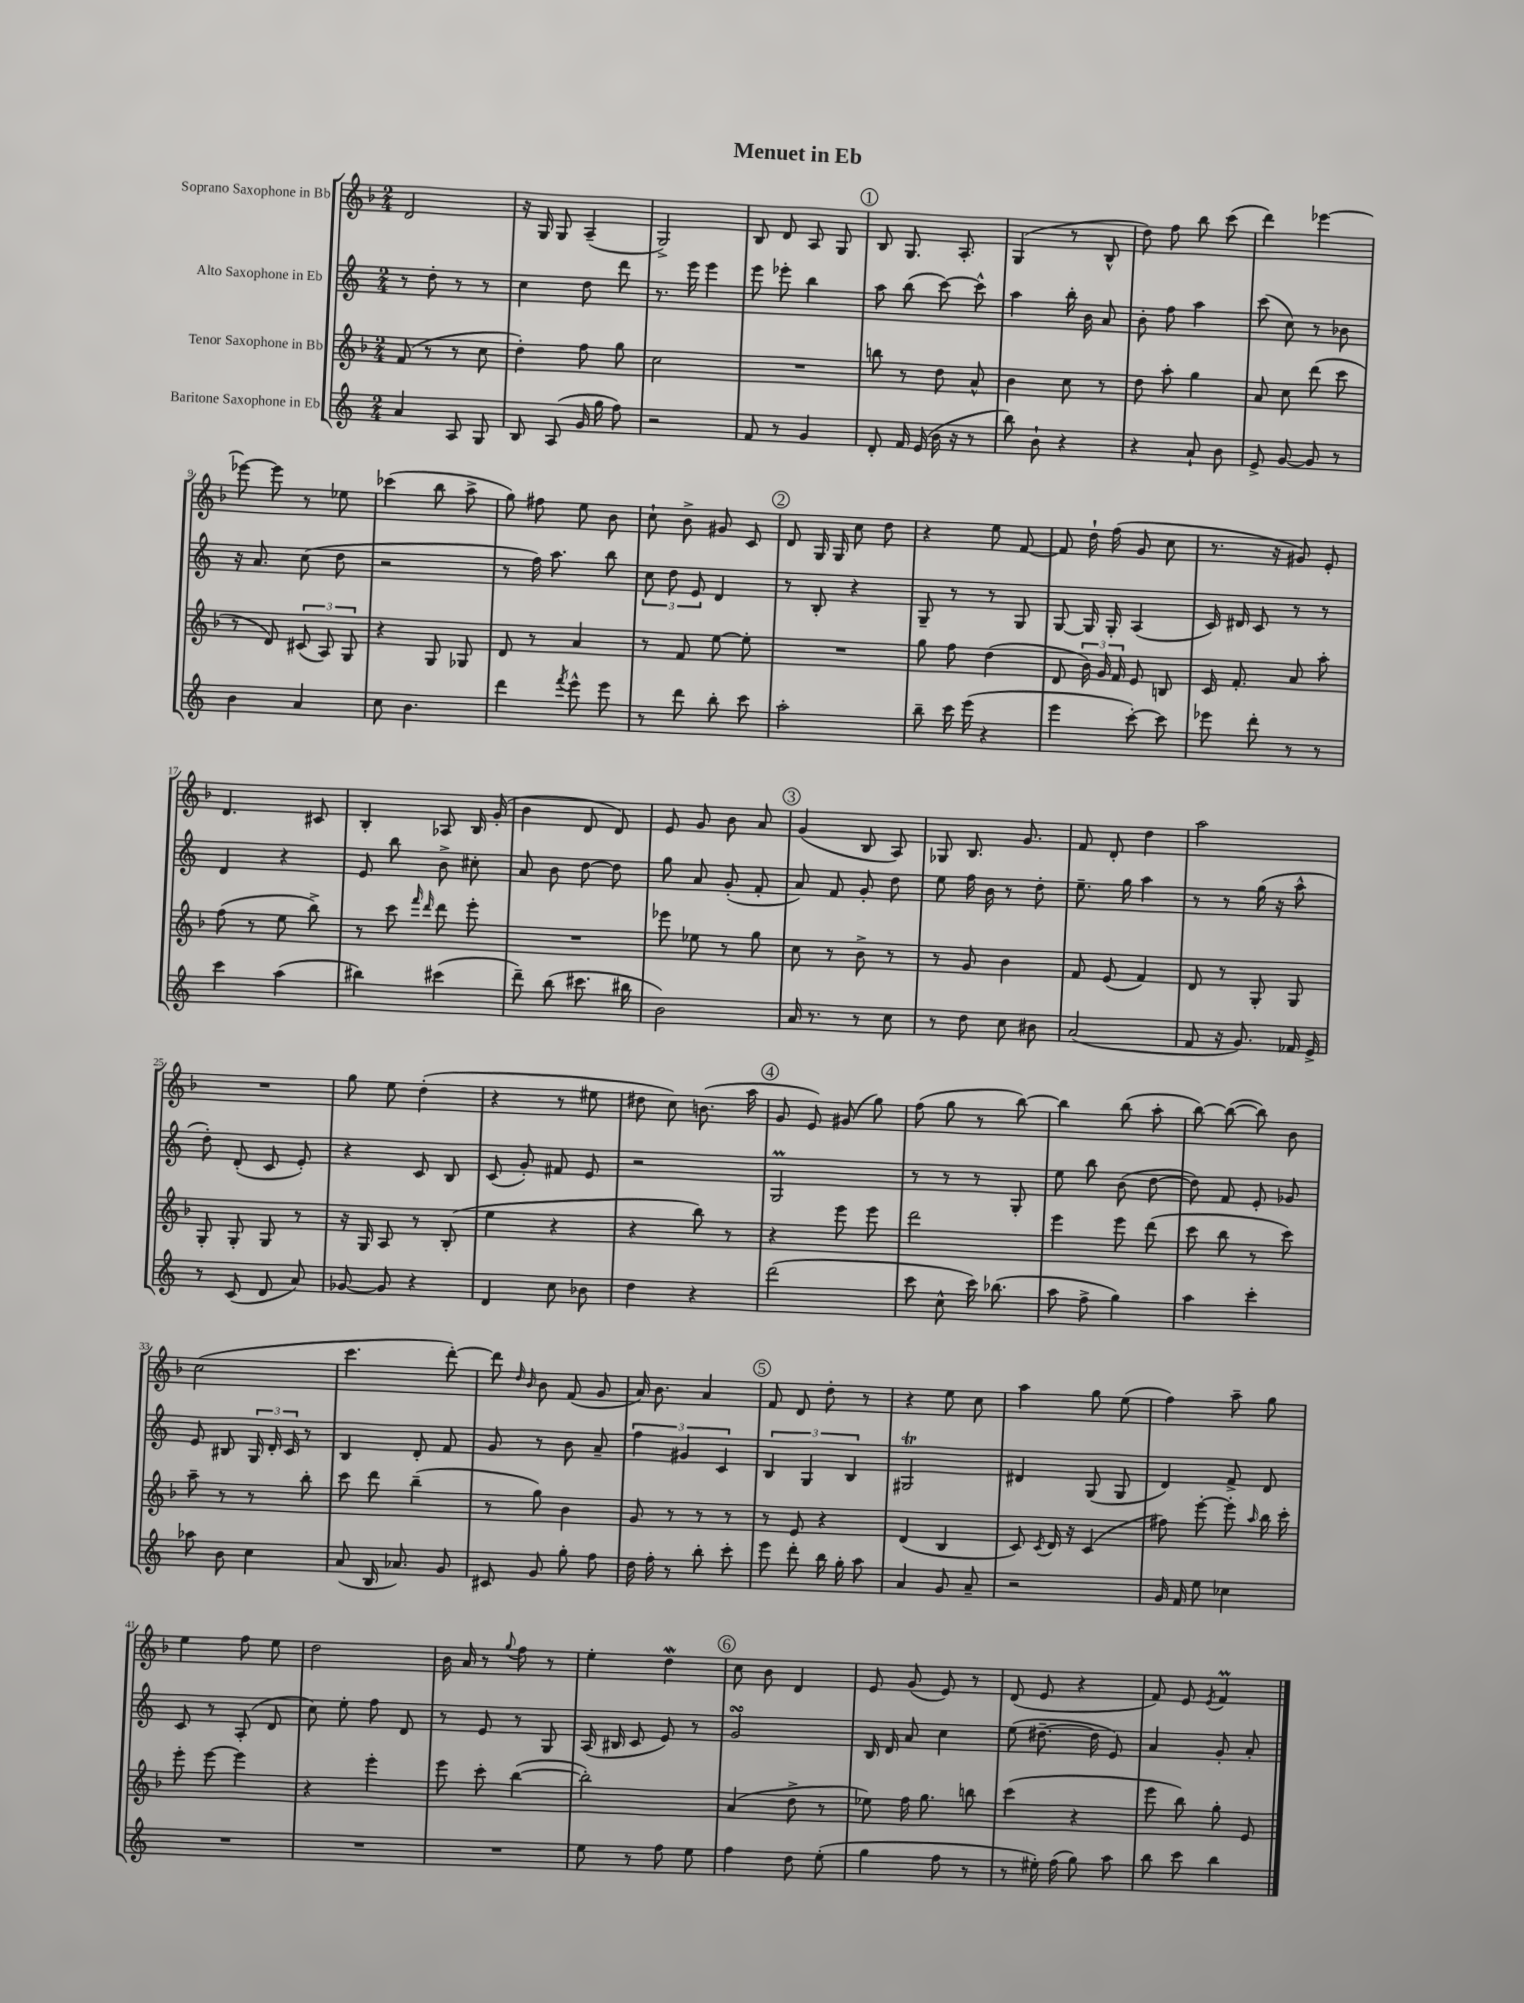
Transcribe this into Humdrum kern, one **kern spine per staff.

**kern	**kern	**kern	**kern
*staff4	*staff3	*staff2	*staff1
*clefG2	*clefG2	*clefG2	*clefG2
*k[]	*k[b-]	*k[]	*k[b-]
*M2/4	*M2/4	*M2/4	*M2/4
4a	(8f	8r	2d
.	8r	8dd'	.
8A	8r	8r	.
8G	8cc	8r	.
=	=	=	=
8B	4dd')	4cc	16r
.	.	.	16G
(8A	.	.	8G
16g	8ff	8dd	(4A~
16gg	.	.	.
8ff)	8gg	8ddd	.
=	=	=	=
2r	2cc	8.r	2G^)
.	.	16eee	.
.	.	4eee	.
=	=	=	=
8f	2r	8eee	8B-
8r	.	8eee-'	8d
4g	.	4bb	8A
.	.	.	8G
=	=	=	=
8d'	8bb	8aa	8B-
16f	8r	(8bb	8.G
(16e	.	.	.
16b	8dd	[8ccc)	.
16r	.	.	8.A'
8r	8a^^	8ccc^^]	.
=	=	=	=
8bb)	4b-	4aa	(4G
8b`	.	.	.
4r	8cc	16bb'	8r
.	.	16b	.
.	8r	8a	8B-^^
=	=	=	=
4r	8dd	8b'	8dd)
.	8aa'	8ff	8ff
8a`	4gg	4aa	8bb-
8b	.	.	(8ccc
=	=	=	=
8e^	8a	(8ccc	4ddd)
[8g	8cc	8cc)	.
8g]	(8ddd	8r	[4eee-
8r	8ccc	8b-	.
=	=	=	=
4b	8r	16r	8eee-_
.	.	8.a	.
.	8d)	.	8eee-]
4a	(12c#	(8cc	8r
.	12A)	.	.
.	.	8dd	8ee-
.	12G	.	.
=	=	=	=
8cc	4r	2r	(4ccc-
4.b	.	.	.
.	8G	.	8bb-
.	8G-	.	8aa^
=	=	=	=
4ddd	8d	8r	8gg)
.	8r	16ff)	8ff#
.	.	8.aa	.
8qfff	.	.	.
8eee^^	4a	.	8ee
8eee	.	8bb	8b-
=	=	=	=
8r	8r	12cc	8cc`
.	.	12dd	.
8ddd	8f	.	8b-^
.	.	12e	.
8bb'	[8ee	4d	8g#
8ccc	8ee']	.	8c
=	=	=	=
2aa'	2r	8r	8d
.	.	8B'	16G
.	.	.	16G
.	.	4r	8cc
.	.	.	8dd
=	=	=	=
8bb~	8gg	8G~	4r
16ccc	8ff	8r	.
(16eee	.	.	.
4r	(4dd	8r	8ee
.	.	8G	[8f
=	=	=	=
4eee	8d	[8G	8f]
.	24b-)	16G]	16dd`
.	24g	.	.
.	.	16G'	(16ff
.	24f	.	.
[8ccc')	8e	(4A	8g
8ccc]	8B	.	8cc
=	=	=	=
8eee-	16c	16c)	8.r
.	8.f'	16d#	.
8ddd'	.	8c	.
.	.	.	16r
8r	8a	8r	8g#)
8r	8aa'	8r	8e'
=	=	=	=
4ccc	(8ff	4d	4.d
.	8r	.	.
(4aa	8ee	4r	.
.	8bb-^)	.	8c#
=	=	=	=
4bb#)	8r	8e	4B-'
.	8ccc	8bb	.
.	16qqfff	.	.
.	16qqddd	.	.
(4ccc#	8ddd	8b^	8A-
.	8eee'	8cc#'	16B-
.	.	.	(16g'
=	=	=	=
8ddd~)	2r	8a	4b-
(8bb	.	8b	.
8.ccc#	.	[8dd	8d
.	.	8dd]	8d)
16bb#	.	.	.
=	=	=	=
2b)	8eee-	8gg	8e
.	8ee-	8a	8g
.	8r	(8g'	8b-
.	8gg	8f'	8a
=	=	=	=
16a	8cc	8a)	(4g
8.r	.	.	.
.	8r	8f	.
8r	8b-^	8g'	8B-
8cc	8r	8dd	8A)
=	=	=	=
8r	8r	8ee	8G-
8dd	8g	16ff	8.B-
.	.	16b	.
8cc	4b-	8r	.
.	.	.	8.g
8b#	.	8dd'	.
=	=	=	=
(2a	8f	8.ee~	8f
.	(8e	.	8d'
.	.	16gg	.
.	4f)	4aa	4dd
=	=	=	=
8f	8d	8r	2aa
16r	8r	8r	.
8.g)	.	.	.
.	8G'	(16gg	.
.	.	16r	.
16f-	8G	8aa^^	.
16e^	.	.	.
=	=	=	=
8r	8G'	8dd')	2r
(8c	8G'	(8d'	.
8d	8G	8c	.
8a)	8r	8e')	.
=	=	=	=
[8g-	16r	4r	8gg
.	16G	.	.
8g-]	8A	.	8ee
4r	8r	8c	(4dd'
.	(8B-'	8B	.
=	=	=	=
4d	4ee	(8c	4r
.	.	8g')	.
8cc	4r	8f#	8r
8b-	.	8e	8ee#
=	=	=	=
4dd	4r	2r	8dd#
.	.	.	8cc)
4r	8bb-)	.	(8.b
.	8r	.	.
.	.	.	16aa
=	=	=	=
(2ddd	4r	2G	8g
.	.	.	8e)
.	8eee	.	(8g#
.	8eee	.	8gg)
=	=	=	=
8ccc	2ddd	8r	(8ff
8cc^^	.	8r	8gg
16ccc)	.	8r	8r
(8.bb-	.	.	.
.	.	8G'	[8bb-)
=	=	=	=
8aa	4eee	8ee	4bb-]
8ff^	.	8bb	.
4gg)	8eee	(8b	(8bb-
.	(8ddd	[8dd	8aa'
=	=	=	=
4aa	8ccc	8dd])	[8bb-)
.	8bb-	8f	(8bb-_
4ccc'	8r	8e'	8bb-])
.	8ccc)	8g-	8b-
=	=	=	=
8aa-	8aa~	8e	(2cc
8b	8r	8B#	.
4cc	8r	24G	.
.	.	24d'	.
.	.	24c	.
.	8bb-'	8r	.
=	=	=	=
(8a	8ccc	4B	4.ccc
16B	8ddd	.	.
8.a-)	.	.	.
.	(4bb-~	8d'	.
8g	.	8f	[8ddd')
=	=	=	=
8c#	8r	8g	8ddd]
.	.	.	16qqdd
.	.	.	16qqb-
8g	8gg)	8r	8b-
8gg'	4b-	8b	(8f
8ff	.	8a~	8g
=	=	=	=
16dd	8g	6ff	16a)
16ff'	.	.	8.b-
8r	8r	.	.
.	.	6g#	.
8bb'	8r	.	4a
.	.	6c	.
8ccc'	8r	.	.
=	=	=	=
8eee	8r	6B	8f
8ddd'	8e	.	8d
.	.	6G	.
16bb	4r	.	8dd'
16gg'	.	.	.
.	.	6B	.
8aa	.	.	8r
=	=	=	=
4a	(4d	2G#	4r
8g	4B-	.	8ee
8a~	.	.	8cc
=	=	=	=
2r	8c)	4d#	4aa
.	8qc	.	.
.	16d	.	.
.	16r	.	.
.	(4c	(8G	8gg
.	.	8G	(8ee
=	=	=	=
16g	8ff#)	4d)	4ff)
16f	.	.	.
8ee	[8eee'	.	.
4cc-	8eee']	8f^	8aa~
.	16qqaa	.	.
.	16bb-	8d	8gg
.	16ccc'	.	.
=	=	=	=
2r	8eee'	8c	4ee
.	[8eee	8r	.
.	4eee]	(8A'	8ff
.	.	8d	8ee
=	=	=	=
2r	4r	8cc)	2dd
.	.	8ee'	.
.	4eee'	8ff	.
.	.	8d	.
=	=	=	=
2r	8eee	8r	16b-
.	.	.	16a
.	8ccc'	8e	8r
.	.	.	8qqgg
.	([4bb-	8r	8ff
.	.	8G	8r
=	=	=	=
8ee	2bb-'])	(16A	4ee'
.	.	16B#	.
8r	.	8c	.
8ff	.	8e)	4dd
8ee	.	8r	.
=	=	=	=
4ff	(4a	2g	8cc
.	.	.	8b-
8dd	8dd^	.	4d
(8ee'	8r	.	.
=	=	=	=
4gg	8ee-)	16B	8e
.	.	16d	.
.	16ff	8a	(8g
.	8.gg	.	.
8ff	.	4cc	8e)
8r	8bb	.	8r
=	=	=	=
8r	(4ccc	(8ee	(8d
16ee#')	.	[8.dd#~	8e
(16ff	.	.	.
8gg)	4r	.	4r
.	.	16dd#]	.
8aa	.	8e)	.
=	=	=	=
8bb	8eee	4a	8f)
8ccc	8bb-)	.	8e
.	.	.	8qe
4bb	8gg'	8g'	4f
.	8e	8a'	.
==	==	==	==
*-	*-	*-	*-
